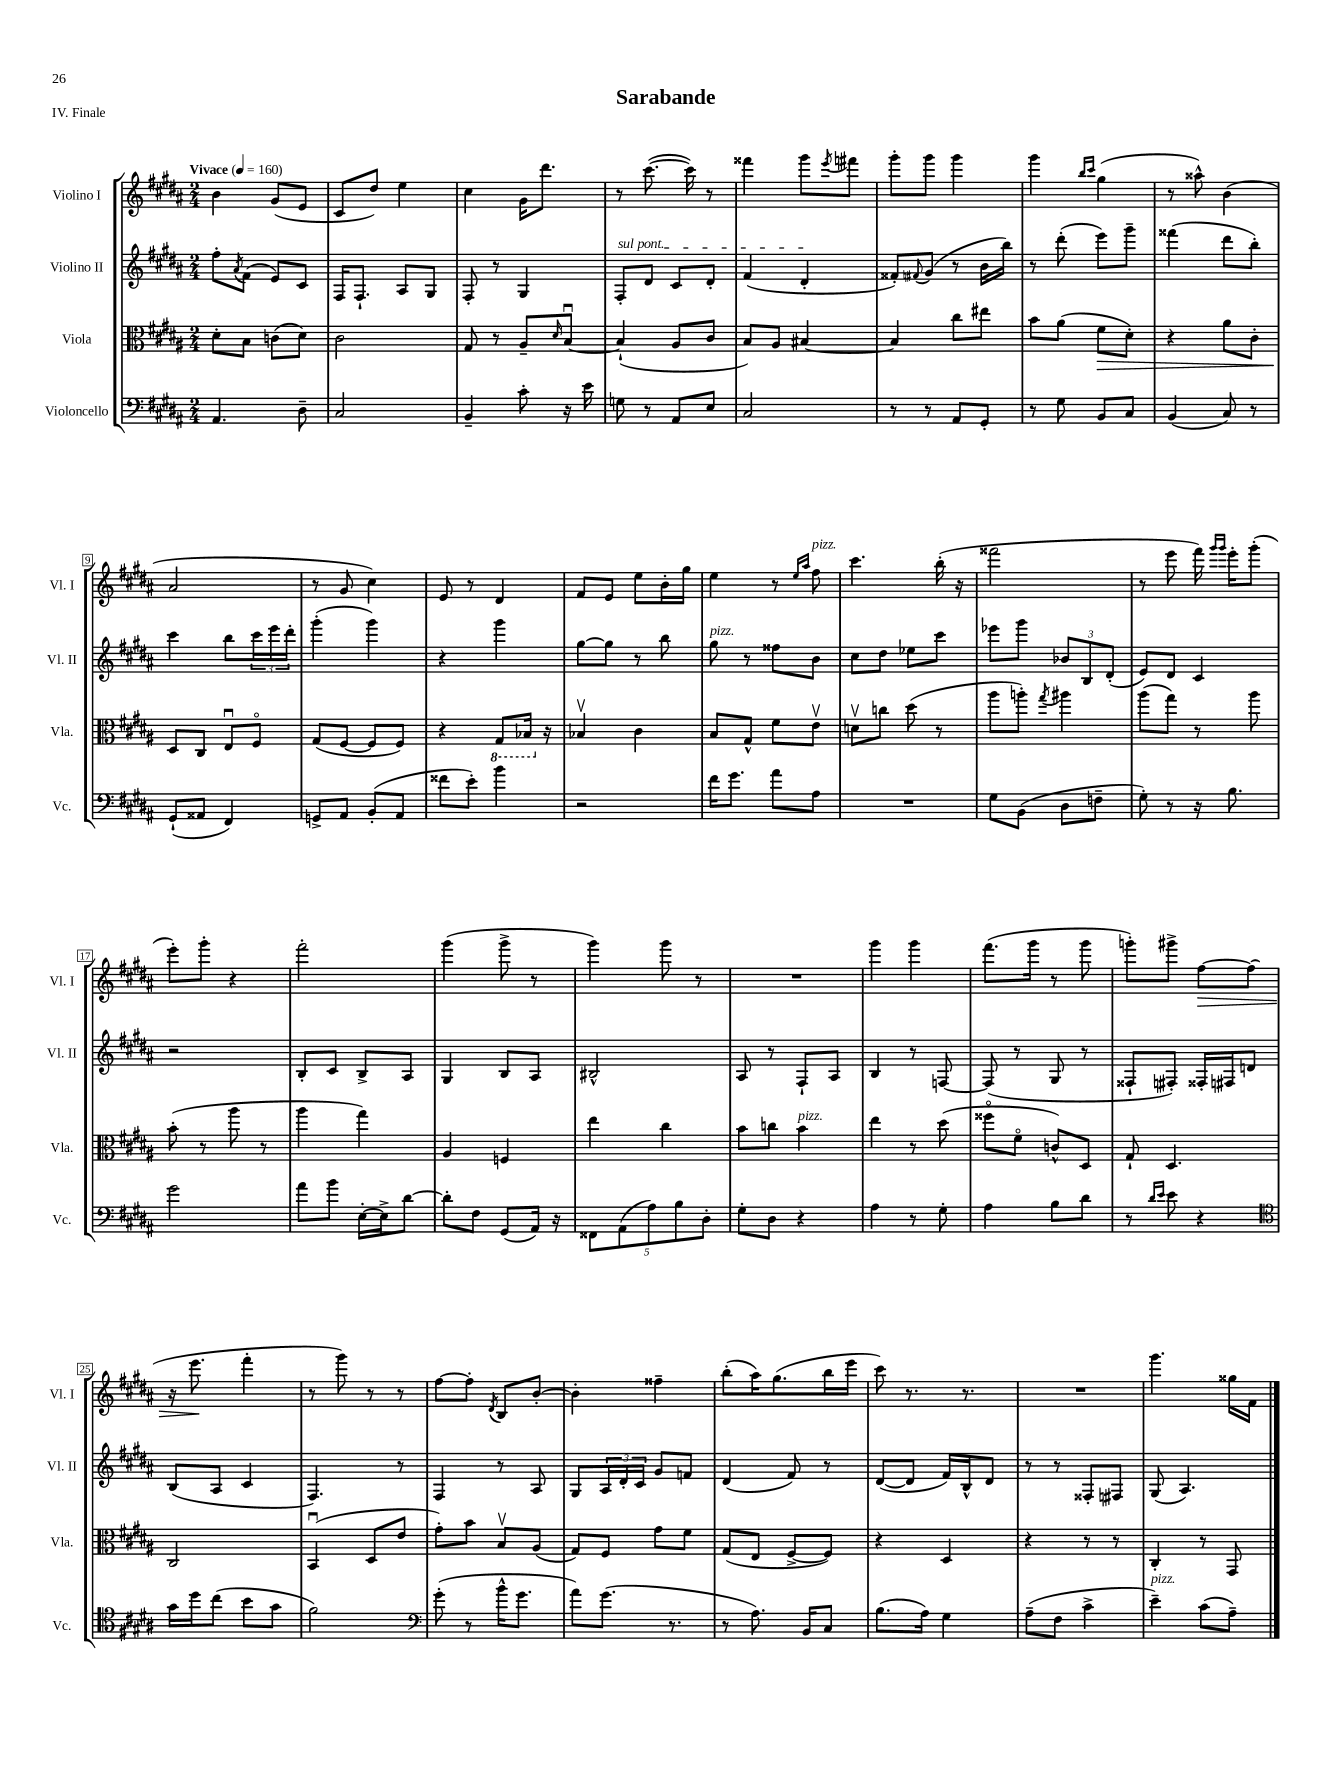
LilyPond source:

\header { title = "Sarabande" piece = "IV. Finale" }
<<
\new StaffGroup <<
\new Staff = "s0" \with { instrumentName = "Violino I" shortInstrumentName = "Vl. I" } {
    \clef treble \key b \major \numericTimeSignature \time 2/4 \tempo "Vivace" 4 = 160
    b'4 gis'8( e'8 |
    cis'8 dis''8) e''4 |
    cis''4 gis'16 dis'''8. |
    r8 cis'''8.~( cis'''16) r8 |
    fisis'''4 gis'''8 \acciaccatura { e'''8 } fis'''8 |
    gis'''8-. gis'''8 gis'''4 |
    gis'''4 \grace { b''16 cis'''16 } gis''4( |
    r8 aisis''8-^) b'4( |
    ais'2 |
    r8 gis'8 cis''4) |
    e'8 r8 dis'4 |
    fis'8 e'8 e''8 b'16-. gis''16 |
    e''4 r8 \grace { e''16 ais''16 } fis''8^\markup { \italic "pizz." } |
    cis'''4. b''16-.( r16 |
    fisis'''2 |
    r8 e'''8 fis'''16) \grace { gis'''16 gis'''16 } e'''16-. gis'''8-.( |
    e'''8-.) gis'''8-. r4 |
    fis'''2-. |
    gis'''4( gis'''8-> r8 |
    gis'''4) gis'''8 r8 |
    R2 |
    gis'''4 gis'''4 |
    fis'''8.( gis'''16 r8 gis'''8 |
    g'''8-.) gis'''8-> fis''8~\> fis''8( |
    r16 e'''8.\! fis'''4-. |
    r8 gis'''8) r8 r8 |
    fis''8~ fis''8-. \acciaccatura { dis'8 } b8 b'8~-. |
    b'4-. fisis''4-- |
    b''8-.( ais''16) gis''8.( b''16 e'''16 |
    cis'''8) r8. r8. |
    R2 |
    gis'''4. gisis''16 fis'16 \bar "|." |
}
\new Staff = "s1" \with { instrumentName = "Violino II" shortInstrumentName = "Vl. II" } {
    \clef treble \key b \major \numericTimeSignature \time 2/4
    fis''8-. \acciaccatura { ais'8 } fis'8( e'8) cis'8 |
    fis16 fis8.-! ais8 gis8 |
    fis8-. r8 gis4 |
    \once \override TextSpanner.bound-details.left.text = \markup { \italic "sul pont." } fis8-.\startTextSpan dis'8 cis'8 dis'8-. |
    fis'4( dis'4-.\stopTextSpan |
    fisis'8-.) \appoggiatura { fis'8 } gis'8( r8 b'16 b''16) |
    r8 dis'''8-.( e'''8) gis'''8-- |
    fisis'''4( dis'''8 b''8-.) |
    cis'''4 b''8 \tuplet 3/2 { cis'''16 e'''16 dis'''16-. } |
    gis'''4-.( gis'''4) |
    r4 gis'''4 |
    gis''8~ gis''8 r8 b''8 |
    gis''8^\markup { \italic "pizz." } r8 fisis''8 b'8 |
    cis''8 dis''8 ees''8 cis'''8 |
    ees'''8 gis'''8 \tuplet 3/2 { bes'8 b8 dis'8-.( } |
    e'8) dis'8 cis'4 |
    r2 |
    b8-. cis'8 b8-> ais8 |
    gis4 b8 ais8 |
    bis2-^ |
    ais8 r8 fis8-! ais8 |
    b4 r8 f8~ |
    f8( r8 gis8 r8 |
    fisis8-! fis8-.) fisis16-. fis16 d'8 |
    b8( ais8 cis'4 |
    fis4.) r8 |
    fis4 r8 ais8 |
    gis8 \tuplet 3/2 { ais16 dis'16-. cis'16 } gis'8 f'8 |
    dis'4( fis'8) r8 |
    dis'8~( dis'8 fis'16) b16-^ dis'8 |
    r8 r8 fisis8-. fis8 |
    gis8( ais4.) \bar "|." |
}
\new Staff = "s2" \with { instrumentName = "Viola" shortInstrumentName = "Vla." } {
    \clef alto \key b \major \numericTimeSignature \time 2/4
    dis'8-. b8 c'8( dis'8) |
    cis'2 |
    gis8 r8 ais8-- \grace { dis'16 } b8~\downbow |
    b4-!( ais8 cis'8 |
    b8) ais8 bis4~ |
    bis4 cis''8 eis''8 |
    b'8 ais'8( fis'8\> dis'8-.) |
    r4 ais'8 cis'8-. |
    dis8\! cis8 e8\downbow fis8\flageolet |
    gis8( fis8~ fis8 fis8) |
    r4 \ottava #-1 gis,8 bes,16 \ottava #0 r16 |
    bes4\upbow cis'4 |
    b8 gis8-^ fis'8 e'8\upbow |
    d'8\upbow c''8 dis''8( r8 |
    ais''8 a''8-.) \acciaccatura { gis''8 } ais''4 |
    ais''8( gis''8) r8 ais''8 |
    b'8-.( r8 ais''8 r8 |
    ais''4 gis''4) |
    ais4 f4 |
    e''4 cis''4 |
    b'8 c''8 b'4^\markup { \italic "pizz." } |
    e''4 r8 dis''8( |
    fisis''8\flageolet fis'8\flageolet c'8-^) dis8 |
    gis8-! dis4. |
    cis2 |
    b,4\downbow( dis8 e'8 |
    gis'8-.) b'8 b8\upbow ais8( |
    gis8) fis8 gis'8 fis'8 |
    gis8( e8 fis8~-> fis8) |
    r4 dis4 |
    r4 r8 r8 |
    cis4-. r8 gis,8 \bar "|." |
}
\new Staff = "s3" \with { instrumentName = "Violoncello" shortInstrumentName = "Vc." } {
    \clef bass \key b \major \numericTimeSignature \time 2/4
    ais,4. dis8-- |
    cis2 |
    b,4-- cis'8-. r16 e'16 |
    g8 r8 ais,8 e8 |
    cis2 |
    r8 r8 ais,8 gis,8-. |
    r8 gis8 b,8 cis8 |
    b,4( cis8) r8 |
    gis,8-!( aisis,8 fis,4) |
    g,8-> ais,8 b,8-.( ais,8 |
    fisis'8 e'8-.) b'4 |
    r2 |
    fis'16 gis'8. ais'8 ais8 |
    R2 |
    gis8 b,8( dis8 f8-- |
    gis8-.) r8 r16 b8. |
    gis'2 |
    ais'8 b'8 e16~-. e16-> dis'8~ |
    dis'8-. fis8 gis,8( ais,16) r16 |
    \tuplet 5/4 { fisis,8 ais,8( ais8) b8 dis8-. } |
    gis8-. dis8 r4 |
    ais4 r8 gis8-. |
    ais4 b8 dis'8 |
    r8 \grace { dis'16 e'16 } e'8 r4 |
    \clef tenor gis'16 dis''16 cis''8( b'8 gis'8 |
    fis'2) |
    \clef bass gis'8-.( r8 b'16-^ gis'8. |
    ais'8) gis'8.( r8. |
    r8 ais8.) b,16 cis8 |
    b8.( ais16) gis4 |
    ais8--( fis8 cis'4-> |
    e'4--^\markup { \italic "pizz." }) cis'8( ais8--) \bar "|." |
}
>>
>>
\layout { \context { \Score \override BarNumber.stencil = #(make-stencil-boxer 0.1 0.3 ly:text-interface::print) } }
